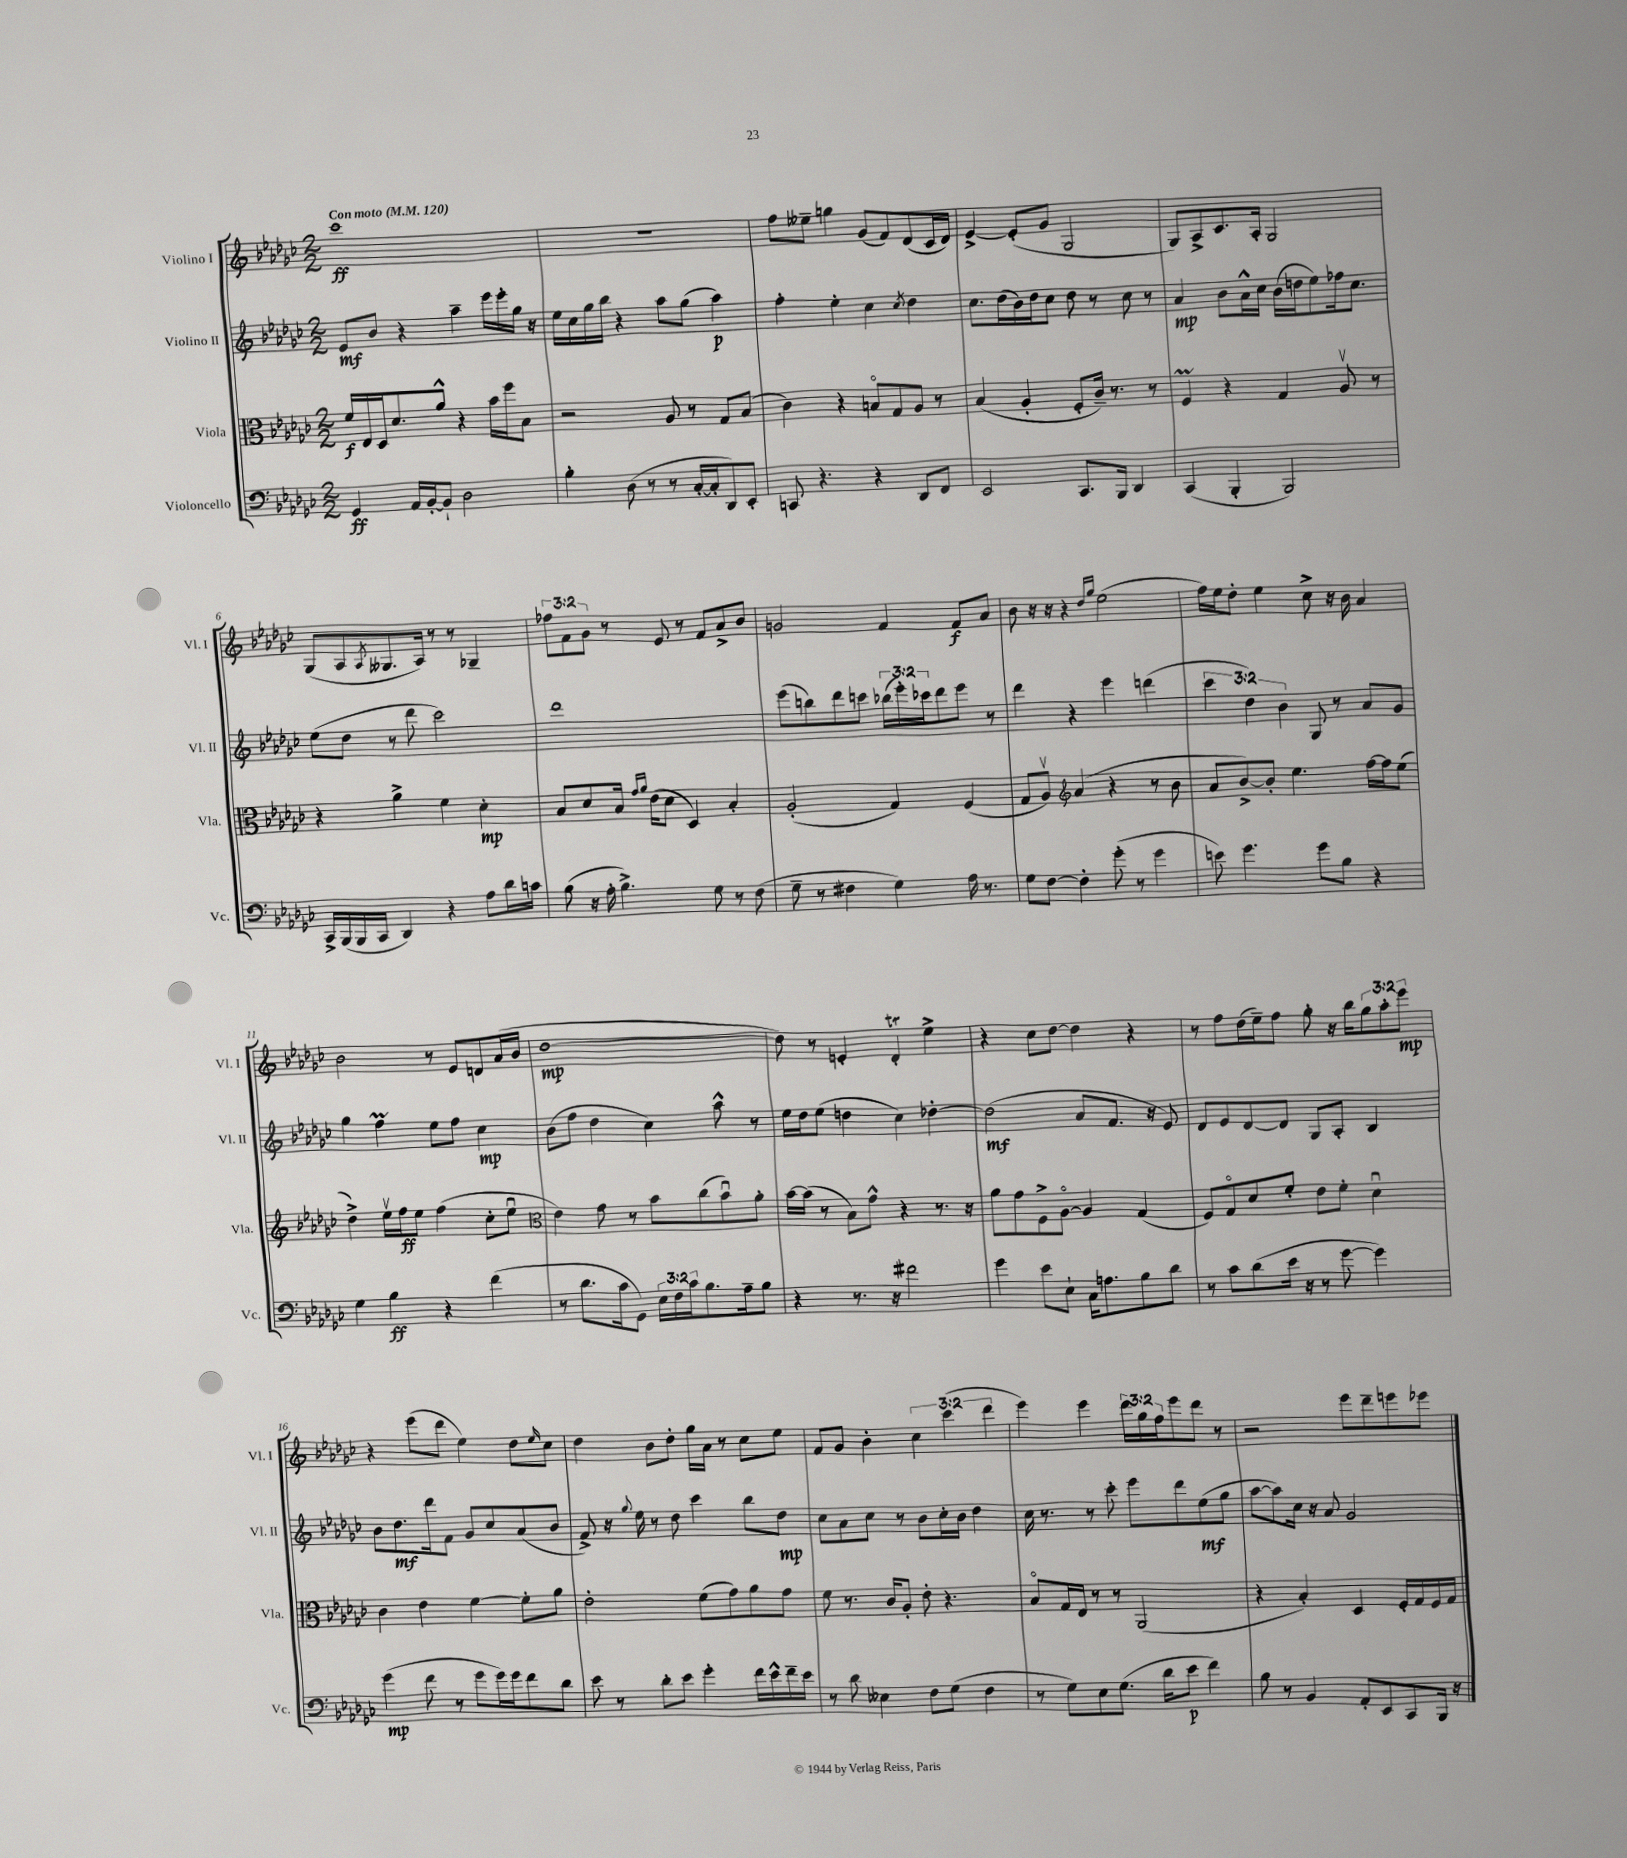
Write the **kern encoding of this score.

**kern	**dynam	**kern	**dynam	**kern	**dynam	**kern	**dynam
*part4	*part4	*part3	*part3	*part2	*part2	*part1	*part1
*staff4	*staff4	*staff3	*staff3	*staff2	*staff2	*staff1	*staff1
*I"Violoncello	*	*I"Viola	*	*I"Violino II	*	*I"Violino I	*
*I'Vc.	*	*I'Vla.	*	*I'Vl. II	*	*I'Vl. I	*
*clefF4	*	*clefC3	*	*clefG2	*	*clefG2	*
*k[b-e-a-d-g-c-]	*	*k[b-e-a-d-g-c-]	*	*k[b-e-a-d-g-c-]	*	*k[b-e-a-d-g-c-]	*
*M2/2	*	*M2/2	*	*M2/2	*	*M2/2	*
*MM120	*	*MM120	*	*MM120	*	*MM120	*
=1	=1	=1	=1	=1	=1	=1	=1
!	!	!	!	!	!	!LO:TX:a:B:t=Con moto	!
4GG-/	ff	16f/LL	f	8e-/L	mf	1ccc-	ff
.	.	16E-/	.	.	.	.	.
.	.	16D-/J	.	8b-/J	.	.	.
.	.	8.d-/	.	.	.	.	.
16AA-/LL	.	.	.	4r	.	.	.
[16BB-'/J	.	.	.	.	.	.	.
8BB-`/J]	.	8a-^^/J	.	.	.	.	.
2D-\	.	4r	.	4aa-~\	.	.	.
.	.	16b-\LL	.	16eee-\LL	.	.	.
.	.	16ff\J	.	16eee-'\	.	.	.
.	.	8B-\J	.	16gg-\JJ	.	.	.
.	.	.	.	16r	.	.	.
=2	=2	=2	=2	=2	=2	=2	=2
4B-'\	.	2r	.	16ee-\LL	.	1r	.
.	.	.	.	16cc-\	.	.	.
.	.	.	.	16gg-\	.	.	.
.	.	.	.	16bb-\JJ	.	.	.
(8D-\	.	.	.	4r	.	.	.
8r	.	.	.	.	.	.	.
8r	.	8A-/	.	8aa-\L	.	.	.
[16C-'/LL	.	8r	.	(8gg-\J	.	.	.
16C-'/J]	.	.	.	.	.	.	.
8DD-/)	.	8G-/L	.	4aa-\)	p	.	.
8EE-'/J	.	(8B-/J	.	.	.	.	.
=3	=3	=3	=3	=3	=3	=3	=3
8CCn/	.	4c-\)	.	4ff'\	.	8ff\L	.
4.r	.	.	.	.	.	8ee--X~\J	.
.	.	4r	.	4ee-'\	.	4ggn\	.
4r	.	8Bn/L	.	4cc-\	.	(8g-/L	.
.	.	8G-/	.	.	.	8f/)	.
.	.	.	.	8qcc-/	.	.	.
8DD-/L	.	8A-/J	.	4dd-\	.	(8d-/	.
8FF/J	.	8r	.	.	.	16c-/L	.
.	.	.	.	.	.	16d-/JJ)	.
=4	=4	=4	=4	=4	=4	=4	=4
2EE-/	.	(4B-/	.	8.cc-\L	.	[4e-^/	.
.	.	.	.	(16dd-\L	.	.	.
.	.	4A-'/	.	16b-\)	.	(8e-'/L]	.
.	.	.	.	16dd-\J	.	.	.
.	.	.	.	8cc-\J	.	8g-/J	.
8.CC-/L	.	8F'/L	.	8dd-\	.	2G-/	.
.	.	16c-~/Jk)	.	8r	.	.	.
16BBB-/Jk	.	8.r	.	.	.	.	.
4DD-/	.	.	.	8cc-\	.	.	.
.	.	8r	.	8r	.	.	.
=5	=5	=5	=5	=5	=5	=5	=5
(4CC-/	.	4Fm/	.	4a-/	mp	8G-/L)	.
.	.	.	.	.	.	8A-^/	.
4BBB-'/	.	4r	.	8b-\L	.	8.c-/	.
.	.	.	.	16a-^^\L	.	.	.
.	.	.	.	16cc-\JJ	.	16A-'/Jk	.
2BBB-/)	.	4G-/	.	(16b-\LL	.	2G-/	.
.	.	.	.	16ddn\J	.	.	.
.	.	.	.	8ee-\)	.	.	.
.	.	8A-v/	.	16ff-X\k	.	.	.
.	.	.	.	8.cc-\J	.	.	.
.	.	8r	.	.	.	.	.
!!LO:LB:g=z
=6	=6	=6	=6	=6	=6	=6	=6
16CC-^/LL	.	4r	.	(8ee-\L	.	(8G-/L	.
(16BBB-/	.	.	.	.	.	.	.
16BBB-/	.	.	.	8dd-\J	.	8A-/	.
16CC-/JJ	.	.	.	.	.	.	.
.	.	.	.	.	.	8qA-/	.
4DD-/)	.	4a-^\	.	8r	.	8.G--X/	.
.	.	.	.	8ddd-\	.	.	.
.	.	.	.	.	.	16A-/Jk)	.
4r	.	4f\	.	2ccc-\)	.	8r	.
.	.	.	.	.	.	8r	.
8A-\L	.	4d-'\	mp	.	.	4G-X~/	.
16d-\L	.	.	.	.	.	.	.
16cn\JJ	.	.	.	.	.	.	.
=7	=7	=7	=7	=7	=7	=7	=7
(8B-\	.	8B-/L	.	1ddd-	.	12ff-X\L	.
.	.	.	.	.	.	12f\	.
16r	.	8d-/	.	.	.	.	.
.	.	.	.	.	.	12g-\J	.
16A-'\	.	.	.	.	.	.	.
4.B-^\)	.	16B-/Jk	.	.	.	8r	.
.	.	16qqg-/LL	.	.	.	.	.
.	.	16qqa-/JJ	.	.	.	.	.
.	.	(16e-\KL	.	.	.	.	.
.	.	8d-\J	.	.	.	8e-/	.
.	.	4D-/)	.	.	.	8r	.
8G-\	.	.	.	.	.	8f/L	.
8r	.	4B-'/	.	.	.	8a-^/	.
(8F\	.	.	.	.	.	8b-/J	.
=8	=8	=8	=8	=8	=8	=8	=8
8G-~\	.	(2A-'/	.	(8eee-\L	.	2gn/	.
8r	.	.	.	8bbn\)	.	.	.
4F#X\	.	.	.	8ddd-\	.	.	.
.	.	.	.	8cccn\J	.	.	.
4G-\)	.	4G-/)	.	(24bb-X\LL	.	4f/	.
.	.	.	.	24eee-'\)	.	.	.
.	.	.	.	24ccc-X\J	.	.	.
.	.	.	.	8ddd-\	.	.	.
16A-\	.	(4F/	.	8eee-\J	.	8f/L	f
8.r	.	.	.	.	.	.	.
.	.	.	.	8r	.	8a-/J	.
=9	=9	=9	=9	=9	=9	=9	=9
8G-\L	.	8G-/L	.	4ddd-\	.	8b-\	.
[8F\J	.	8A-v/J)	.	.	.	16r	.
.	.	.	.	.	.	16r	.
*	*	*clefG2	*	*	*	*	*
4F'\]	.	(4a-/	.	4r	.	4r	.
.	.	.	.	.	.	16qqdd-/LL	.
.	.	.	.	.	.	16qqgg-/JJ	.
(8g-'\	.	4r	.	4eee-\	.	(2ee-\	.
8r	.	.	.	.	.	.	.
4g-\	.	8r	.	(4dddn\	.	.	.
.	.	8b-\	.	.	.	.	.
=10	=10	=10	=10	=10	=10	=10	=10
8en\)	.	8a-/L	.	6ccc-\	.	16ff\LL)	.
.	.	.	.	.	.	16ee-\J	.
4.g-\	.	[8b-^/)	.	.	.	8dd-'\J	.
.	.	.	.	6dd-\)	.	.	.
.	.	8b-'/J]	.	.	.	4ee-\	.
.	.	.	.	6b-\	.	.	.
.	.	4.ee-\	.	.	.	.	.
8g-\L	.	.	.	8G-/	.	8cc-^\	.
8B-\J	.	.	.	8r	.	16r	.
.	.	.	.	.	.	16b-\	.
4r	.	[16ff\LL	.	8a-/L	.	4a-/	.
.	.	16ff\J]	.	.	.	.	.
.	.	(8ee-\J	.	8g-/J	.	.	.
!!LO:LB:g=z
=11	=11	=11	=11	=11	=11	=11	=11
4G-\	.	4dd-^\)	.	4gg-\	.	2b-\	.
4B-\	ff	16ee-v\LL	.	4ffm\	.	.	.
.	.	16ff\J	ff	.	.	.	.
.	.	8ee-\J	.	.	.	.	.
4r	.	(4ff\	.	8ee-\L	.	8r	.
.	.	.	.	8ff\J	.	8e-/L	.
(4f\	.	8cc-'\L	.	4cc-\	mp	8dn/	.
.	.	8ee-u\J	.	.	.	(16a-/L	.
.	.	.	.	.	.	16b-/JJ	.
=12	=12	=12	=12	=12	=12	=12	=12
*	*	*clefC3	*	*	*	*	*
8r	.	4e-\)	.	(8b-\L	.	[1dd-	mp
8.d-\L	.	.	.	8ff\J	.	.	.
.	.	8g-\	.	4dd-\	.	.	.
16c-\k	.	.	.	.	.	.	.
8GG-\J)	.	8r	.	.	.	.	.
24E-\LL	.	8b-\L	.	4cc-\)	.	.	.
24F\	.	.	.	.	.	.	.
24c-\J	.	.	.	.	.	.	.
8.B-\	.	(8cc-\	.	.	.	.	.
.	.	8b-u\)	.	8aa-^^\	.	.	.
16A-~\k	.	.	.	.	.	.	.
8B-\J	.	8a-'\J	.	8r	.	.	.
=13	=13	=13	=13	=13	=13	=13	=13
4r	.	[16b-\LL	.	16ee-\LL	.	8dd-\])	.
.	.	(16b-\JJ]	.	16dd-\J	.	.	.
.	.	8r	.	(8ee-\J	.	8r	.
8.r	.	8B-\L)	.	4ddn\	.	4en'/	.
.	.	8g-^^\J	.	.	.	.	.
16r	.	.	.	.	.	.	.
2f#X\	.	4r	.	4cc-\)	.	4d-T'/	.
.	.	8.r	.	[4dd-X'\	.	4ee-^\	.
.	.	16r	.	.	.	.	.
=14	=14	=14	=14	=14	=14	=14	=14
4g-\	.	8a-\L	.	(2dd-\]	mf	4r	.
.	.	8g-\	.	.	.	.	.
8e-\L	.	8F^\	.	.	.	8cc-\L	.
8E-`\J	.	[8A-\J	.	.	.	[8dd-\J	.
16C-\KL	.	4A-/]	.	8a-/L	.	4dd-\]	.
8.An\	.	.	.	.	.	.	.
.	.	.	.	8.f/J	.	.	.
8B-\	.	(4G-/	.	.	.	4r	.
.	.	.	.	16r	.	.	.
8d-\J	.	.	.	8e-/)	.	.	.
=15	=15	=15	=15	=15	=15	=15	=15
8r	.	8F/L)	.	8d-/L	.	8r	.
8c-\L	.	8G-/	.	8e-/	.	8ff\L	.
(8d-\	.	8d-/	.	[8d-/	.	(16dd-\L	.
.	.	.	.	.	.	16ee-~\J)	.
16e-\Jk	.	8f'/J	.	8d-/J]	.	8ff\J	.
16r	.	.	.	.	.	.	.
8r	.	8e-\L	.	8G-/L	.	8gg-'\	.
[8g-\	.	8f'\J	.	8A-'/J	.	16r	.
.	.	.	.	.	.	16bb-\KL	.
4g-\])	.	4d-u\	.	4B-/	.	12gg-\	.
.	.	.	.	.	.	12aa-'\	.
.	.	.	.	.	.	12eee-\J	mp
!!LO:LB:g=z
=16	=16	=16	=16	=16	=16	=16	=16
(4g-\	mp	4c-\	.	8b-\L	.	4r	.
.	.	.	.	8.dd-\	mf	.	.
8f\	.	4e-\	.	.	.	(8eee-\L	.
.	.	.	.	16ddd-\k	.	.	.
8r	.	.	.	8f\J	.	8ddd-\J	.
8g-\L	.	[4f\	.	8g-/L	.	4ee-\)	.
16g-\L)	.	.	.	8cc-/	.	.	.
16g-\J	.	.	.	.	.	.	.
8f\	.	8f'\L]	.	(8a-/	.	8dd-\L	.
.	.	.	.	.	.	16qqee-/	.
8d-\J	.	8a-\J	.	8b-/J	.	8cc-\J	.
=17	=17	=17	=17	=17	=17	=17	=17
8e-\	.	2e-'\	.	8f^/)	.	4dd-\	.
8r	.	.	.	16r	.	.	.
.	.	.	.	8qqgg-/	.	.	.
.	.	.	.	16ee-\	.	.	.
8d-'\L	.	.	.	8r	.	8b-\L	.
8e-\J	.	.	.	8dd-\	.	8dd-'\J	.
4g-'\	.	(8f\L	.	4ccc-\	.	16gg-\LL	.
.	.	.	.	.	.	16a-\JJ	.
.	.	8g-\)	.	.	.	8r	.
16f\LL	.	8a-\	.	8bb-\L	.	8cc-\L	.
16e-^^\	.	.	.	.	.	.	.
16f~\	.	8g-\J	.	8dd-\J	mp	8ee-\J	.
16e-\JJ	.	.	.	.	.	.	.
=18	=18	=18	=18	=18	=18	=18	=18
8r	.	8f\	.	8cc-\L	.	8f/L	.
8d-\	.	8.r	.	8a-\	.	8g-/J	.
4E--X\	.	.	.	8cc-\J	.	4b-'\	.
.	.	16c-/KL	.	.	.	.	.
.	.	8A-'/J	.	8r	.	.	.
8F\L	.	8e-'\	.	8b-\L	.	6cc-\	.
(8G-\J	.	4.r	.	16cc-'\L	.	.	.
.	.	.	.	.	.	(6ccc-\	.
.	.	.	.	16b-\JJ	.	.	.
4F\	.	.	.	4dd-\	.	.	.
.	.	.	.	.	.	6ddd-\	.
=19	=19	=19	=19	=19	=19	=19	=19
8r	.	8B-/L	.	16cc-\	.	4eee-\)	.
.	.	.	.	8.r	.	.	.
8G-\L)	.	16G-/L	.	.	.	.	.
.	.	16E-/JJ	.	.	.	.	.
8E-\	.	8r	.	8r	.	4eee-\	.
(8.G-\J	.	8r	.	8ccc-'\	.	.	.
.	.	(2AA-/	.	8eee-\L	.	24ddd-\LL	.
.	.	.	.	.	.	24gg-\	.
16d-\KL	.	.	.	.	.	.	.
.	.	.	.	.	.	24ff\J	.
8e-\J	p	.	.	8ddd-\	.	8eee-\	.
4f\)	.	.	.	(8ee-\	mf	8ddd-\J	.
.	.	.	.	8gg-\J	.	8r	.
=20	=20	=20	=20	=20	=20	=20	=20
8B-\	.	4r	.	[8aa-\L	.	2r	.
8r	.	.	.	8aa-\])	.	.	.
4BB-/	.	4B-'/)	.	16cc-\Jk	.	.	.
.	.	.	.	16r	.	.	.
.	.	.	.	8a-/	.	.	.
8AA-'/L	.	4D-/	.	2g-/	.	8eee-\L	.
8EE-/	.	.	.	.	.	8ddd-~\	.
8CC-/	.	16F'/LL	.	.	.	8eeen\	.
.	.	16G-/	.	.	.	.	.
16BBB-/Jk	.	16F/	.	.	.	8eee-X\J	.
16r	.	16G-/JJ	.	.	.	.	.
==	==	==	==	==	==	==	==
*-	*-	*-	*-	*-	*-	*-	*-
